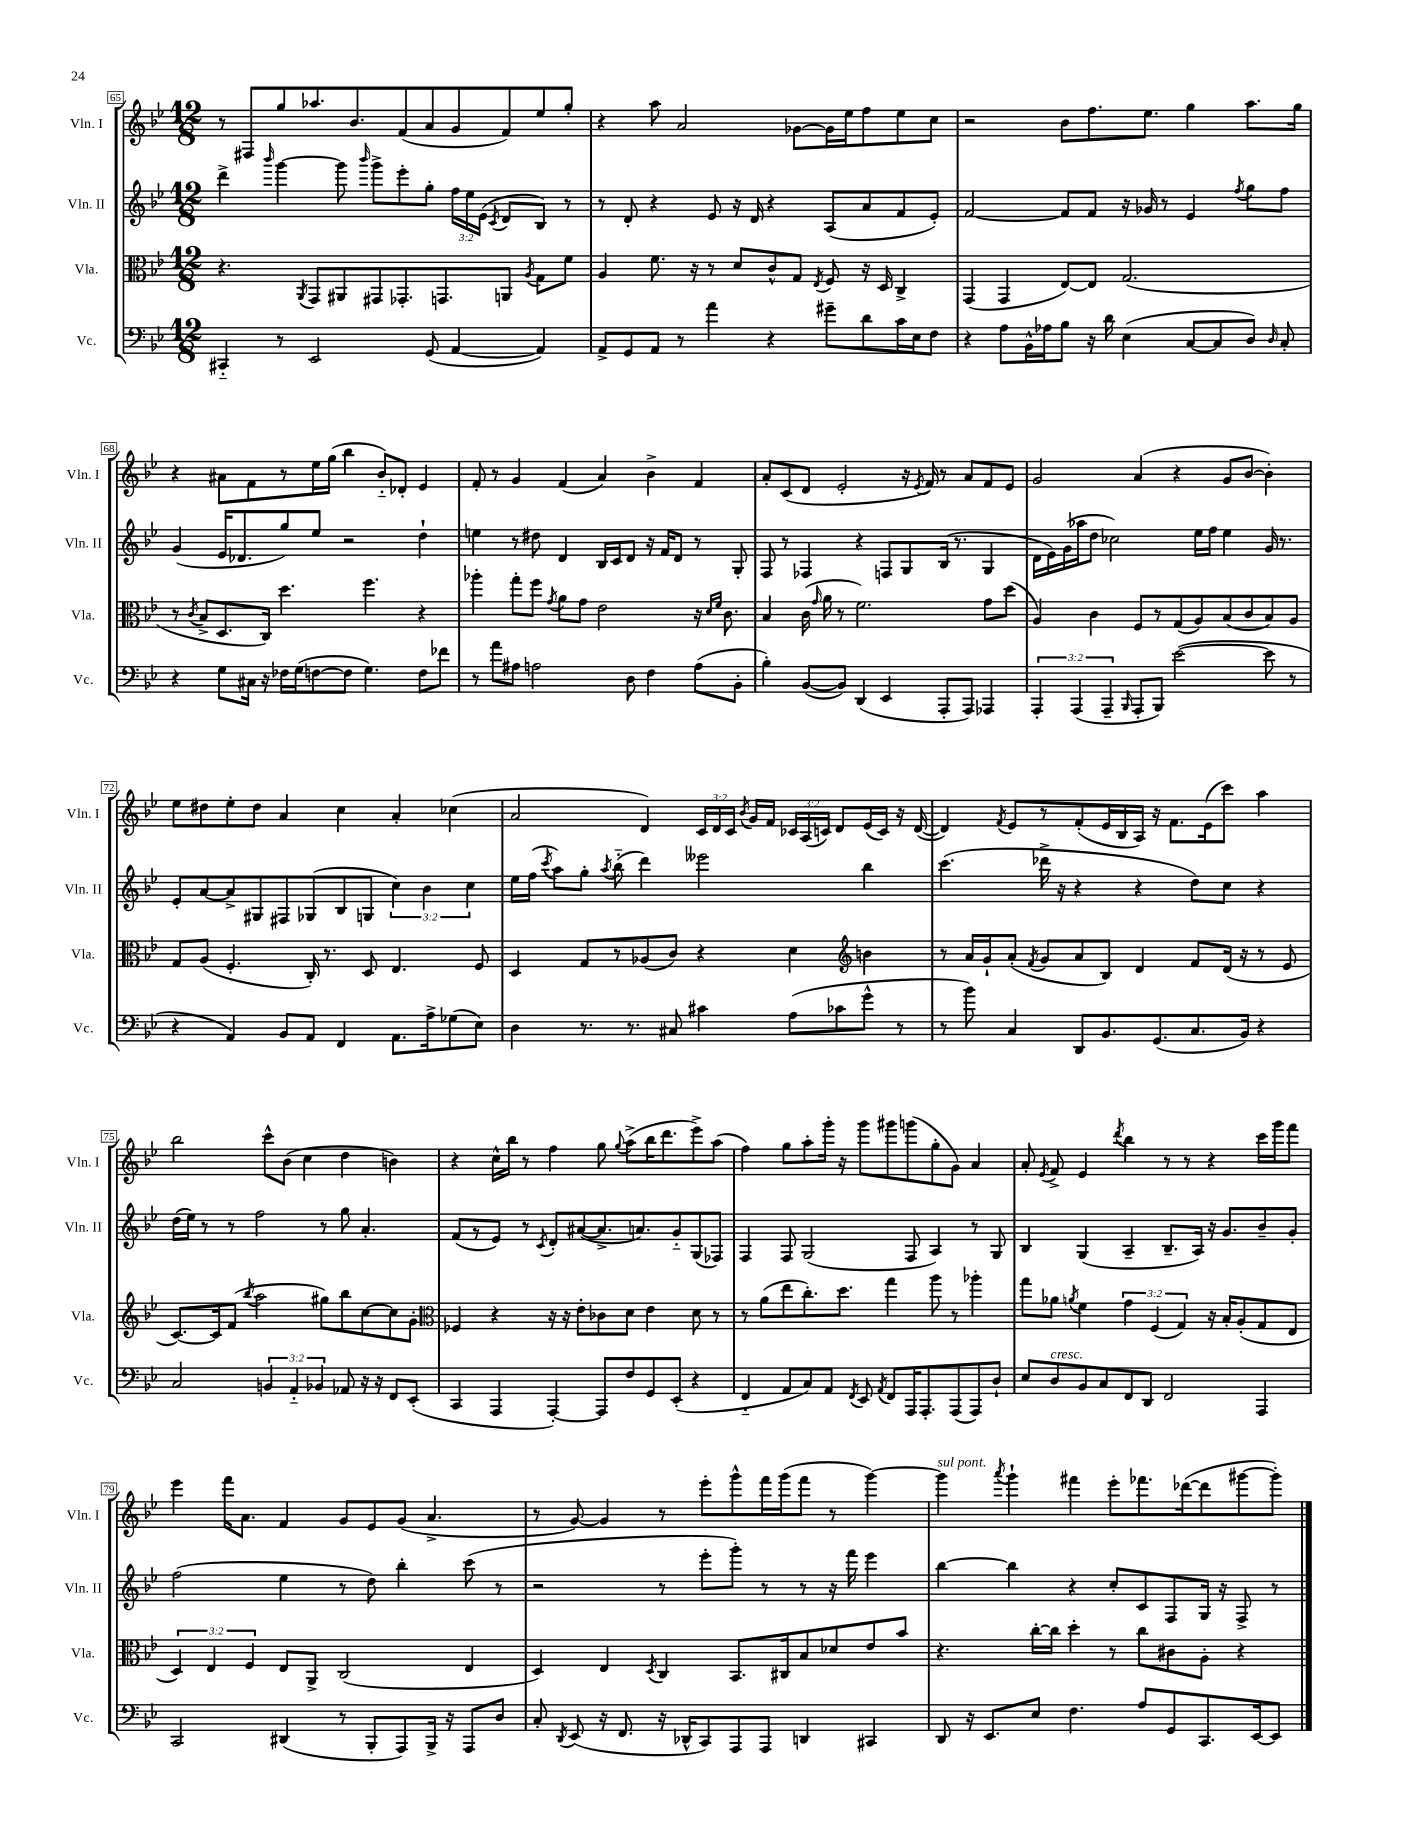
<<
\new StaffGroup <<
\new Staff = "s0" \with { instrumentName = "Vln. I" shortInstrumentName = "Vln. I" } {
    \clef treble \key bes \major \numericTimeSignature \time 12/8 \override Staff.TupletNumber.text = #tuplet-number::calc-fraction-text
    \autoBeamOff r8 fis8[ g''8 aes''8. bes'8. f'8( a'8 g'8 f'8) ees''8 g''8]-. |
    r4 a''8 a'2 ges'8[~ ges'16 ees''16 f''8 ees''8 c''8] |
    r2 bes'8[ f''8. ees''8.] g''4 a''8.[ g''16] |
    r4 ais'8[ f'8 r8 ees''16 g''16]( bes''4 bes'8[-_) des'8]-. ees'4 |
    f'8-. r8 g'4 f'4( a'4) bes'4-> f'4 |
    a'8[-. c'8( d'8] ees'2-. r16 \acciaccatura { ees'8 } f'16) r8 a'8[ f'8 ees'8] |
    g'2 a'4( r4 g'8[ bes'8]~ bes'4-.) |
    ees''8[ dis''8 ees''8-. dis''8] a'4 c''4 a'4-. ces''4( |
    a'2 d'4) \tuplet 3/2 { c'16[ d'16 c'16] } \acciaccatura { bes'8 } g'16[ f'16] \tuplet 3/2 { ces'16[ a16( c'16]) } d'8[ ees'16( c'16]) r16 d'16~( |
    d'4) \acciaccatura { f'8 } ees'8[ r8 f'8-.( ees'16 bes16 a16]) r16 f'8.[ ees'16( c'''8]) a''4 |
    bes''2 c'''8[-^ bes'8]( c''4 d''4 b'4) |
    r4 c''16[-^ bes''16] r8 f''4 g''8 \appoggiatura { g''8 } a''8[->( bes''16 d'''8. ees'''8->) a''8]( |
    f''4) g''8[ a''8-. g'''16]-. r16 g'''8[ gis'''8 g'''8( g''8-. g'8]) a'4 |
    a'8-. \acciaccatura { ees'8 } f'8-> ees'4 \acciaccatura { d'''8 } bes''4 r8 r8 r4 c'''16[ g'''16 f'''8] |
    ees'''4 f'''16[ a'8.] f'4 g'8[ ees'8 g'8]( a'4.-> |
    r8 g'8~) g'4 r8 ees'''8[-. g'''8-^ f'''16 g'''16( f'''8] r8 g'''4~) |
    g'''4^\markup { \italic "sul pont." } \acciaccatura { a'''8 } g'''4-! fis'''4 ees'''8[-. fes'''8. des'''16~( des'''8 gis'''8~ gis'''8]-.) \bar "|." |
}
\new Staff = "s1" \with { instrumentName = "Vln. II" shortInstrumentName = "Vln. II" } {
    \clef treble \key bes \major \numericTimeSignature \time 12/8 \override Staff.TupletNumber.text = #tuplet-number::calc-fraction-text
    \autoBeamOff d'''4-> \grace { bes'''16 } g'''4~ g'''8 \grace { bes'''16 } g'''8[-> ees'''8-. g''8]-. \tuplet 3/2 { f''16[ ees''16 ees'16]( } \acciaccatura { c'8 } d'8[ bes8]) r8 |
    r8 d'8-. r4 ees'8 r16 d'16 r4 a8[( a'8 f'8 ees'8]-.) |
    f'2~ f'8[ f'8] r16 ges'16 r8 ees'4 \acciaccatura { f''8 } g''8[ f''8] |
    g'4( ees'16[ des'8. g''8) ees''8] r2 d''4-! |
    e''4 r8 dis''8 d'4 bes16[ c'16 d'8] r16 f'16[ d'8] r8 g8-. |
    f8 r8 fes4 r4 f8[ g8 bes16]( r8. g4 |
    d'16[ ees'16) g'16( aes''16 d''8] ces''2) ees''16[ f''16] ees''4 g'16 r8. |
    ees'8[-. a'8~ a'8-> gis8 fis8 ges8( bes8 g8] \tuplet 3/2 { c''4) bes'4 c''4 } |
    ees''16[ f''16]( \acciaccatura { c'''8 } a''8[) g''8]-. \acciaccatura { a''8 } bes''8-_( d'''4) eeses'''2 bes''4 |
    c'''4.( des'''16-> r16 r4 r4 d''8[) c''8] r4 |
    d''16[( ees''16]) r8 r8 f''2 r8 g''8 a'4.-. |
    f'8[( r8 ees'8]) r8 \acciaccatura { c'8 } d'8[-. ais'8~( ais'8.-> a'8.) g'8-_ g8( fes8]) |
    f4 f8 g2( f8 a4) r8 g8 |
    bes4 g4( a4-- bes8.[-- a16]) r16 g'8.[ bes'8-- g'8]-. |
    f''2( ees''4 r8 d''8) bes''4-. c'''8( r8 |
    r2 r8 ees'''8[-. g'''8]-.) r8 r8 r16 f'''16 ees'''4 |
    bes''4~ bes''4 r4 c''8[-. c'8 f8 g16] r16 f8-> r8 \bar "|." |
}
\new Staff = "s2" \with { instrumentName = "Vla." shortInstrumentName = "Vla." } {
    \clef alto \key bes \major \numericTimeSignature \time 12/8 \override Staff.TupletNumber.text = #tuplet-number::calc-fraction-text
    \autoBeamOff r4. \acciaccatura { a,8 } g,8[ ais,8 gis,8 ges,8.-. g,8. a,8] \acciaccatura { a8 } g8[ f'8] |
    a4 f'8. r16 r8 d'8[ c'8-^ g8] \acciaccatura { ees8 } f8 r16 d16 c4-> |
    g,4( g,4 ees8[~) ees8] g2.( |
    r8 \acciaccatura { c'8 } bes8[-> d8. c16]) d''4. f''4. r4 |
    aes''4-. g''8[-. f''8] \acciaccatura { g'8 } a'8[ g'8] ees'2 r16 \grace { d'16[ f'16] } c'8. |
    bes4 c'16( \grace { g'16 } a'16 r8 f'2.) g'8[ d''8]( |
    a4) c'4 f8[ r8 g8( a8) bes8( c'8 bes8) a8] |
    g8[ a8]( f4.-. c16-.) r8. d8 ees4. f8 |
    d4 g8[ r8 aes8( c'8]) r4 d'4 \clef treble b'4 |
    r8 a'16[ g'16-! a'8]-.( \acciaccatura { f'8 } g'8[ a'8 bes8]) d'4 f'8[ d'16]( r16 r8 ees'8 |
    c'8.[~) c'16 f'8]( \acciaccatura { bes''8 } a''2 gis''8[) bes''8 c''8~ c''8 g'8]-. |
    \clef alto fes4 r4 r16 r16 ees'8[-. ces'8 d'8] ees'4 d'8 r8 |
    r8 a'8[( ees''8 c''8.-.) d''8.] g''4 a''8 r8 aes''4-. |
    g''8[ aes'8] \acciaccatura { a'8 } f'4 \tuplet 3/2 { g'4 f4( g4) } r16 bes16[-. a8-.( g8 ees8] |
    \tuplet 3/2 { d4) ees4 f4 } ees8[ a,8]-> c2( ees4 |
    d4) ees4 \acciaccatura { d8 } c4 bes,8.[ cis16 bes8 des'8 ees'8 bes'8] |
    r4. c''16[~-. c''16] d''4-. r8 c''8[ cis'8 a8]-. r4 \bar "|." |
}
\new Staff = "s3" \with { instrumentName = "Vc." shortInstrumentName = "Vc." } {
    \clef bass \key bes \major \numericTimeSignature \time 12/8 \override Staff.TupletNumber.text = #tuplet-number::calc-fraction-text
    \autoBeamOff cis,4-_ r8 ees,2 g,8( a,4~ a,4) |
    a,8[-> g,8 a,8] r8 a'4 r4 gis'8[-- d'8 c'16 ees16 f8] |
    r4 a8[ bes,16-^ aes16 bes8] r16 d'16 ees4( c8[~ c8 d8]) \grace { d16 } c8-. |
    r4 g8[ cis16] r16 fes16[ g16( f8~ f8] g4.) f8[ fes'8] |
    r8 a'8[ ais8] a2 d8 f4 a8[( bes,8]-. |
    bes4-.) bes,8[~( bes,8]) d,4( ees,4 a,,8[-. a,,8]) aes,,4 |
    \tuplet 3/2 { a,,4-. a,,4( a,,4-- } \grace { bes,,16 } a,,8[-. bes,,8]) ees'2~( ees'8 r8 |
    r4 a,4) bes,8[ a,8] f,4 a,8.[ a16-> ges8( ees8]) |
    d4 r8. r8. cis8 cis'4 a8[( ces'8 g'8]-^ r8 |
    r8 bes'8) c4 d,8[ bes,8. g,8.( c8. bes,16]) r4 |
    c2 \tuplet 3/2 { b,4 a,4-_ bes,4 } aes,8 r16 r16 f,8[ ees,8]-.( |
    c,4 a,,4 a,,4~-.) a,,8[ f8 g,8 ees,8]-.( r4 |
    f,4-_ a,8[ c8) a,8] \acciaccatura { f,8 } ees,8 \acciaccatura { a,8 } f,8[ a,,16 a,,8.-. a,,8( a,,8) d8]-! |
    ees8[ d8^\markup { \italic "cresc." } bes,8 c8 f,8 d,8] f,2 a,,4 |
    c,2 dis,4( r8 bes,,8[-. a,,8) bes,,16]-> r16 a,,8[ d8] |
    c8-. \acciaccatura { d,8 } ees,8( r16 f,8. r16 des,16[-^ c,8) a,,8 a,,8] d,4 cis,4 |
    d,8 r16 ees,8.[ ees8] f4. a8[ g,8 c,8. ees,16~ ees,8] \bar "|." |
}
>>
>>
\layout { \context { \Score currentBarNumber = #65 \override BarNumber.stencil = #(make-stencil-boxer 0.1 0.3 ly:text-interface::print) } }
